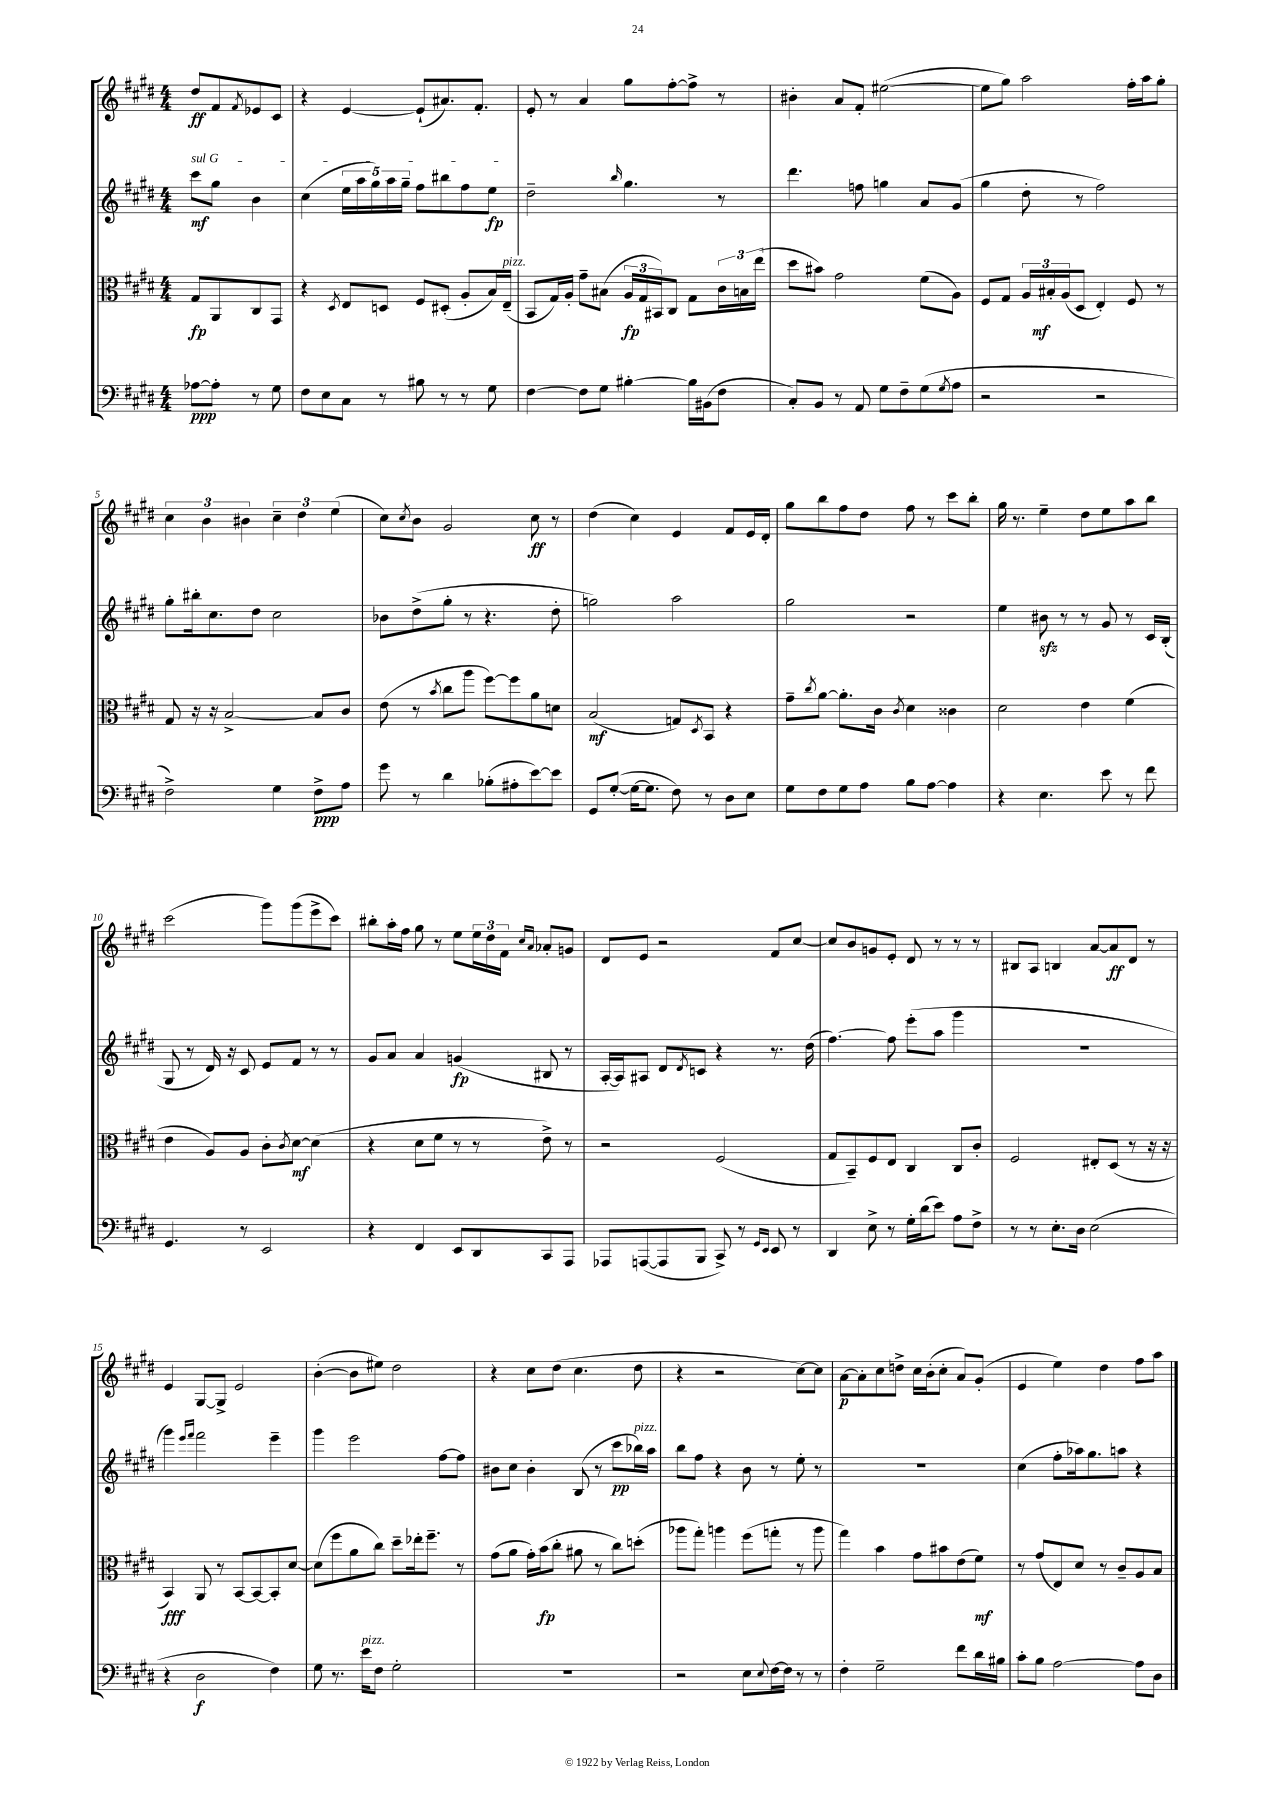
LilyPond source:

<<
\new StaffGroup <<
\new Staff = "s0" {
    \clef treble \key e \major \numericTimeSignature \time 4/4 \partial 2
    dis''8\ff fis'8 \acciaccatura { fis'8 } ees'8 cis'8 |
    r4 e'4~ e'8-!( ais'8.) fis'8.-. |
    e'8-. r8 a'4 gis''8 fis''8~-. fis''8-> r8 |
    bis'4-. a'8 fis'8-. eis''2~( |
    eis''8 gis''8) a''2 fis''16-. a''16 gis''8-. |
    \tuplet 3/2 { cis''4 b'4 bis'4 } \tuplet 3/2 { cis''4-- dis''4 e''4( } |
    cis''8) \acciaccatura { cis''8 } b'8 gis'2 cis''8\ff r8 |
    dis''4( cis''4) e'4 fis'8 e'16 dis'16-. |
    gis''8 b''8 fis''8 dis''8 fis''8 r8 cis'''8 b''8-. |
    gis''16 r8. e''4-- dis''8 e''8 a''8 b''8 |
    cis'''2( gis'''8) gis'''8( e'''8-> cis'''8) |
    bis''8-. a''16-. fis''16 gis''8 r8 e''8 \tuplet 3/2 { e''16 dis''16 fis'16 } \grace { cis''16 a'16 } aes'8-. g'8 |
    dis'8 e'8 r2 fis'8 cis''8~ |
    cis''8 b'8 g'8 e'8-. dis'8 r8 r8 r8 |
    bis8 a8 b4 a'8~ a'8\ff dis'8 r8 |
    e'4 gis8~ gis8-> e'2 |
    b'4~-.( b'8 eis''8) dis''2 |
    r4 cis''8 dis''8( cis''4. dis''8 |
    r4 r2 cis''8~) cis''8 |
    a'8~\p a'8-. cis''8 d''8-> cis''16 b'16-.( cis''8-. a'8) gis'8-.( |
    e'4 e''4) dis''4 fis''8 a''8 \bar "|." |
}
\new Staff = "s1" {
    \clef treble \key e \major \numericTimeSignature \time 4/4 \partial 2
    \once \override TextSpanner.bound-details.left.text = \markup { \italic "sul G" } cis'''8\mf\startTextSpan gis''8 b'4 |
    cis''4( \tuplet 5/4 { e''16 a''16 gis''16) a''16 gis''16-- } fis''8 bis''8 fis''8 e''8\fp\stopTextSpan |
    dis''2-- \grace { b''16 } gis''4. r8 |
    dis'''4. f''8 g''4 a'8 gis'8( |
    gis''4 dis''8-. r8 fis''2) |
    gis''8-. bis''16-. cis''8. dis''8 cis''2 |
    bes'8 dis''8->( gis''8-. r8 r4. dis''8-. |
    g''2) a''2 |
    gis''2 r2 |
    e''4 bis'8\sfz r8 r8 gis'8 r8 cis'16 b16-.( |
    gis8 r8 dis'16) r16 cis'8 e'8 fis'8 r8 r8 |
    gis'8 a'8 a'4 g'4\fp( bis8 r8 |
    a16~-. a16) ais8 dis'8 \acciaccatura { dis'8 } c'8 r4 r8. dis''16( |
    fis''4.~) fis''8 e'''8-.( a''8 gis'''4 |
    R1 |
    gis'''4) \grace { e'''16 fis'''16 } fis'''2 e'''4-- |
    gis'''4 e'''2 fis''8~ fis''8 |
    bis'8 cis''8 bis'4-. b8( r8 cis'''8\pp bes''16^\markup { \italic "pizz." }) a''16 |
    b''8 fis''8 r4 b'8 r8 e''8-. r8 |
    R1 |
    cis''4( fis''8-. aes''16) gis''8. a''8 r4 \bar "|." |
}
\new Staff = "s2" {
    \clef alto \key e \major \numericTimeSignature \time 4/4 \partial 2
    gis8\fp a,8 cis8 gis,8 |
    r4 \acciaccatura { dis8 } e8 d8 fis8 dis8-.( a8-. b16) e16--^\markup { \italic "pizz." }( |
    b,8 gis16) a16-. gis'8-- bis8( \tuplet 3/2 { a16\fp gis16 bis,16) } cis8 gis8 \tuplet 3/2 { cis'16 b16 e''16( } |
    dis''8 bis'8) gis'2 fis'8( a8) |
    fis8 gis8 \tuplet 3/2 { a16 bis16-.\mf a16( } dis8 e4-.) fis8 r8 |
    gis8 r16 r16 b2~-> b8 cis'8 |
    e'8( r8 \acciaccatura { b'8 } cis''8 a''8 fis''8~) fis''8 a'8 d'8 |
    b2\mf( g8) \acciaccatura { dis8 } b,8 r4 |
    gis'8-- \acciaccatura { cis''8 } a'8~ a'8.-. cis'16 \acciaccatura { cis'8 } dis'4 cisis'4 |
    dis'2 e'4 fis'4( |
    e'4 a8) a8 cis'8-. \acciaccatura { cis'8 } dis'8~\mf dis'4( |
    r4 dis'8 fis'8 r8 r8 e'8->) r8 |
    r2 fis2( |
    gis8 b,8--) fis8 e8 cis4 cis8 cis'8-. |
    fis2 eis8-. dis8( r8 r16 r16 |
    b,4\fff) a,8 r8 b,8~ b,8~ b,8-. dis'8~ |
    dis'8( fis''8 a'8 cis''8) dis''8-- ees''16-. fis''8.-- r8 |
    gis'8( a'8 gis'16-.) b'16\fp( cis''8-. ais'8 r8 cis''8) d''8-.( |
    aes''8 gis''8-.) a''4 fis''8( g''8-. r8 a''8 |
    gis''4) b'4 gis'8 bis'8 e'8( fis'8\mf) |
    r8 gis'8( e8) dis'8 r8 cis'8-- a8 b8 \bar "|." |
}
\new Staff = "s3" {
    \clef bass \key e \major \numericTimeSignature \time 4/4 \partial 2
    aes8~\ppp aes8-. r8 gis8 |
    fis8 e8 cis8 r8 bis8 r8 r8 gis8 |
    fis4~ fis8 gis8 bis4~-. bis16 bis,16( fis8 |
    cis8-.) b,8 r8 a,8 gis8 fis8-- gis8( \acciaccatura { gis8 } a8 |
    r2 r2 |
    fis2->) gis4 fis8->\ppp a8 |
    gis'8 r8 dis'4 bes8-.( ais8-. e'8~) e'8 |
    gis,8 gis8~-.( gis16~ gis8. fis8) r8 dis8 e8 |
    gis8 fis8 gis8 a8 b8 a8~ a4 |
    r4 e4. e'8 r8 fis'8 |
    gis,4. r8 e,2 |
    r4 fis,4 e,8 dis,8 cis,8 a,,8 |
    aes,,8 a,,8~( a,,8 b,,8 cis,8->) r8 \grace { gis,16 e,16 } e,8 r8 |
    dis,4 e8-> r8 gis16-. dis'16( e'8) a8 fis8-> |
    r8 r8 e8.-. dis16 e2( |
    r4 dis2\f fis4) |
    gis8 r8. e'16^\markup { \italic "pizz." } fis8 gis2-. |
    R1 |
    r2 e8 \appoggiatura { e8 } fis16~ fis16 r8 r8 |
    fis4-. gis2-- fis'8 dis'16 bis16 |
    cis'8-. b8 a2~ a8 dis8 \bar "|." |
}
>>
>>
